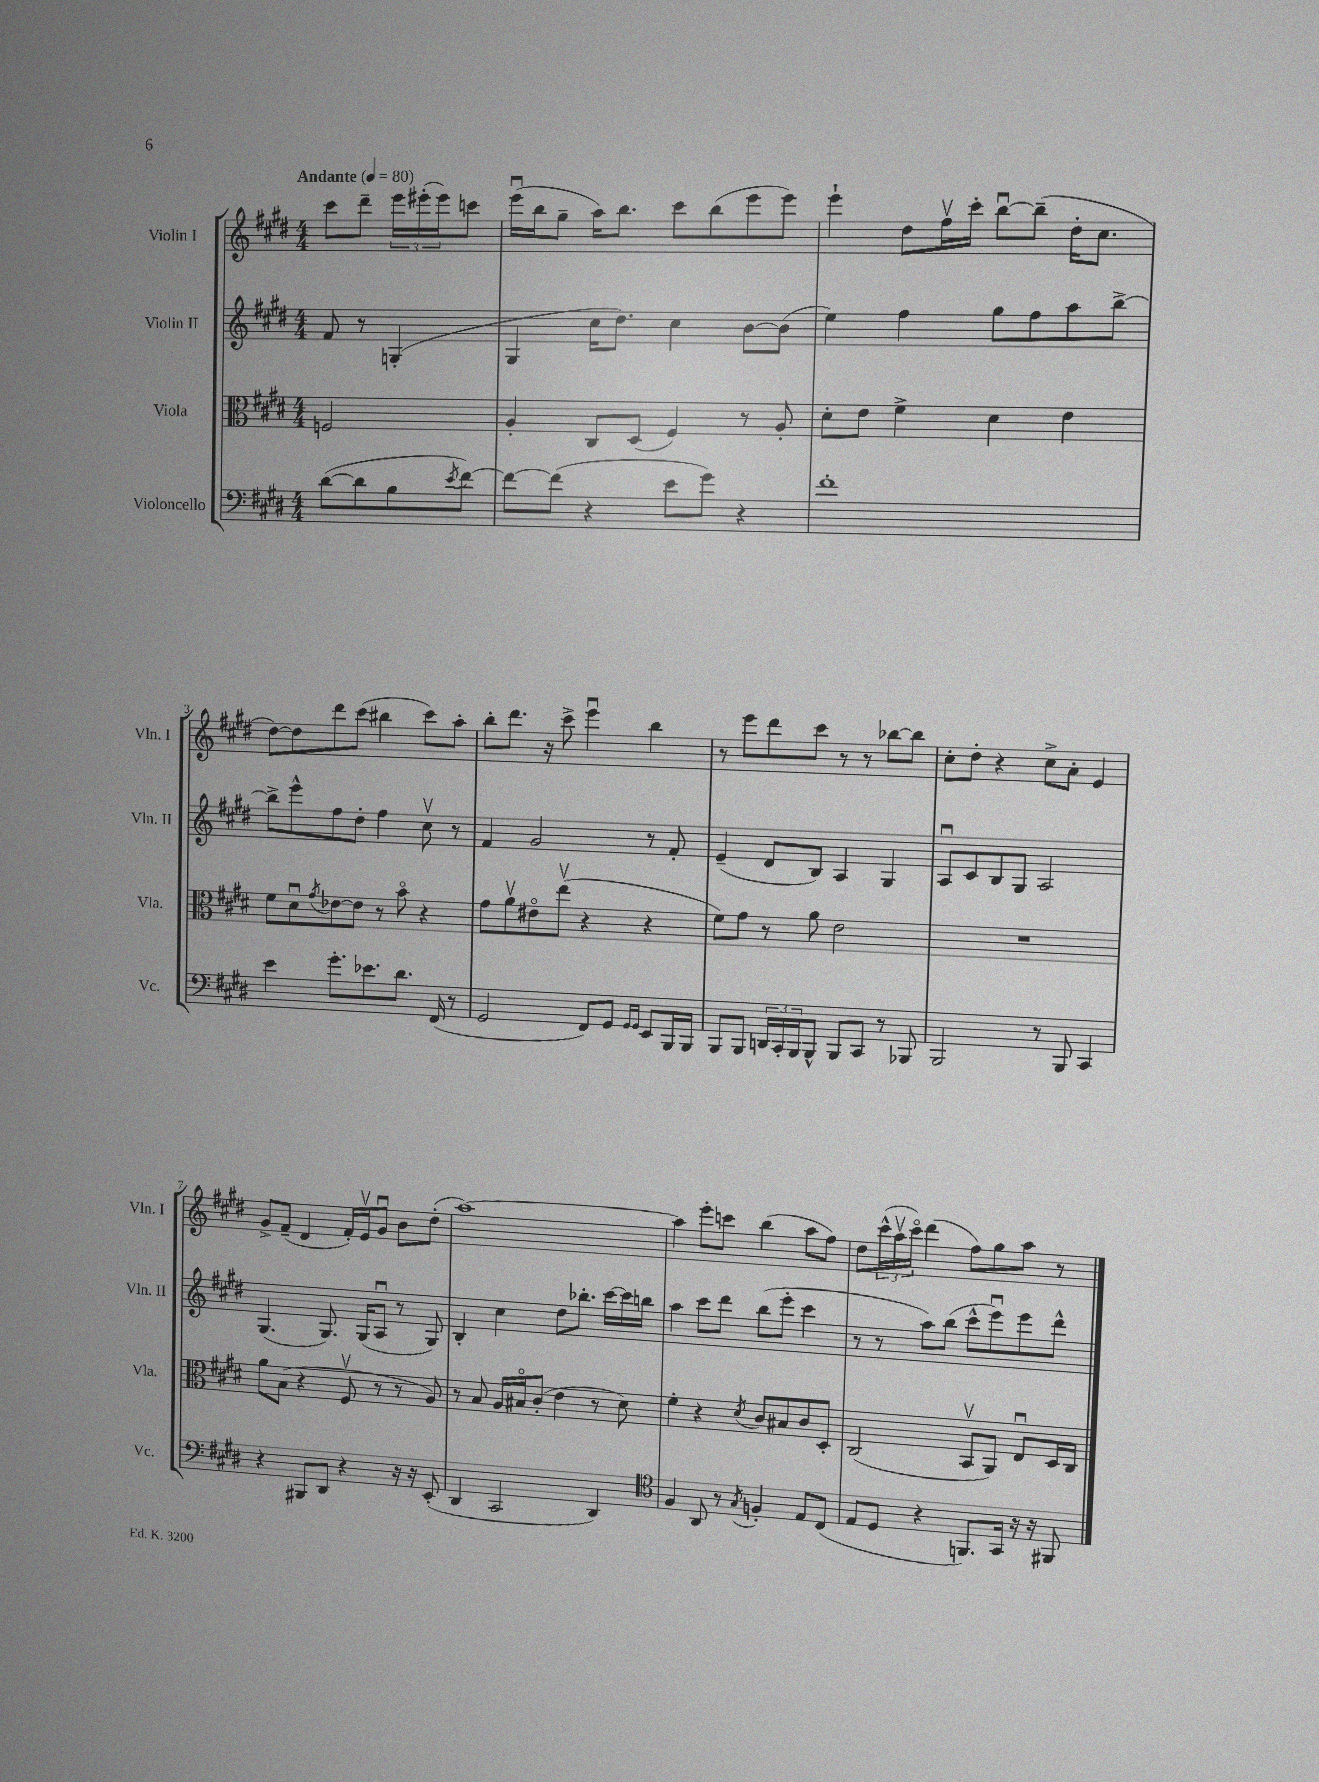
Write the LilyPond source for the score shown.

<<
\new StaffGroup <<
\new Staff = "s0" \with { instrumentName = "Violin I" shortInstrumentName = "Vln. I" } {
    \clef treble \key e \major \numericTimeSignature \time 4/4 \partial 2 \tempo "Andante" 4 = 80
    cis'''8 dis'''8-- \tuplet 3/2 { e'''16 eis'''16-.( eis'''16) } c'''8 |
    e'''16\downbow( b''16 gis''8-- a''16) b''8. cis'''8 b''8( e'''8 e'''8) |
    e'''4-! dis''8 fis''16\upbow cis'''16-. b''8~\downbow b''8--( dis''16-. cis''8. |
    dis''8~) dis''8 dis'''8 cis'''8( bis''4 cis'''8) a''8-. |
    b''8-. dis'''8. r16 cis'''8-> e'''4\downbow b''4 |
    r8 e'''8 dis'''8 cis'''8 r8 r8 bes''8~ bes''8 |
    cis''8-. dis''8-. r4 cis''8-> a'8-. e'4 |
    gis'8-> fis'8--( dis'4 fis'16-.) e'16\upbow gis'8\downbow b'8 dis''8-.( |
    a''1~) |
    a''4 e'''8-. c'''8 b''4( a''8 fis''8) |
    dis''8 \tuplet 3/2 { cis'''16-^( a''16\upbow cis'''16\flageolet) } dis'''4( fis''8) gis''8 a''8 r8 \bar "|." |
}
\new Staff = "s1" \with { instrumentName = "Violin II" shortInstrumentName = "Vln. II" } {
    \clef treble \key e \major \numericTimeSignature \time 4/4 \partial 2
    fis'8 r8 g4-.( |
    gis4 cis''16 dis''8.) cis''4 b'8~ b'8( |
    e''4) fis''4 gis''8 fis''8 a''8 b''8~-> |
    b''8-> e'''8-^ fis''8 dis''8-. fis''4 cis''8\upbow r8 |
    fis'4 gis'2 r8 fis'8-. |
    e'4--( dis'8 b8) a4 gis4 |
    a8\downbow cis'8 b8 gis8 a2 |
    gis4.( gis8.) gis16( a8\downbow r8 gis8) |
    b4-. cis''4 dis''8 bes''8.-. cis'''16~ cis'''16 b''16 |
    a''4 cis'''8 dis'''8 b''8( e'''8-. cis'''4 |
    r8 r8 a''8) b''8( cis'''8-^ e'''8\downbow) e'''8 dis'''8-^ \bar "|." |
}
\new Staff = "s2" \with { instrumentName = "Viola" shortInstrumentName = "Vla." } {
    \clef alto \key e \major \numericTimeSignature \time 4/4 \partial 2
    f2 |
    a4-. cis8 dis8( fis4) r8 a8-. |
    dis'8-. e'8 fis'4-> dis'4 e'4 |
    fis'8 dis'8\downbow \acciaccatura { gis'8 } ees'8~ ees'8 r8 b'8\flageolet r4 |
    gis'8 a'8\upbow eis'8\flageolet e''8\upbow( r4 r4 |
    fis'8) gis'8 r8 a'8 e'2 |
    R1 |
    a'8 b8( r4 fis8\upbow r8 r8 a8) |
    r8 b8 a16 bis16\flageolet cis'8-.( e'4 r8 dis'8) |
    fis'4-. r4 \acciaccatura { dis'8 } cis'8 bis8 cis'8 dis8-. |
    cis2( b,8\upbow a,8) e8\downbow dis16 cis16 \bar "|." |
}
\new Staff = "s3" \with { instrumentName = "Violoncello" shortInstrumentName = "Vc." } {
    \clef bass \key e \major \numericTimeSignature \time 4/4 \partial 2
    dis'8~( dis'8 b8 \acciaccatura { e'8 } fis'8~) |
    fis'8~ fis'8( r4 e'8 gis'8) r4 |
    fis'1-. |
    e'4 gis'8.-. ees'8. dis'8. fis,16( r8 |
    gis,2 fis,8) gis,8 \grace { gis,16 gis,16 } e,8 b,,16 b,,16 |
    b,,8 b,,8 \tuplet 3/2 { d,16 cis,16-. b,,16 } b,,8-^ b,,8 cis,8 r8 bes,,8 |
    b,,2 r8 b,,8 cis,4 |
    r4 bis,,8 dis,8 r4 r16 r16 e,8-.( |
    dis,4 cis,2 dis,4) |
    \clef tenor fis4 a,8 r8 \acciaccatura { gis8 } f4-. e8 cis8( |
    e8 dis8 r4 f,8.) gis,16 r16 r16 fis,8 \bar "|." |
}
>>
>>
